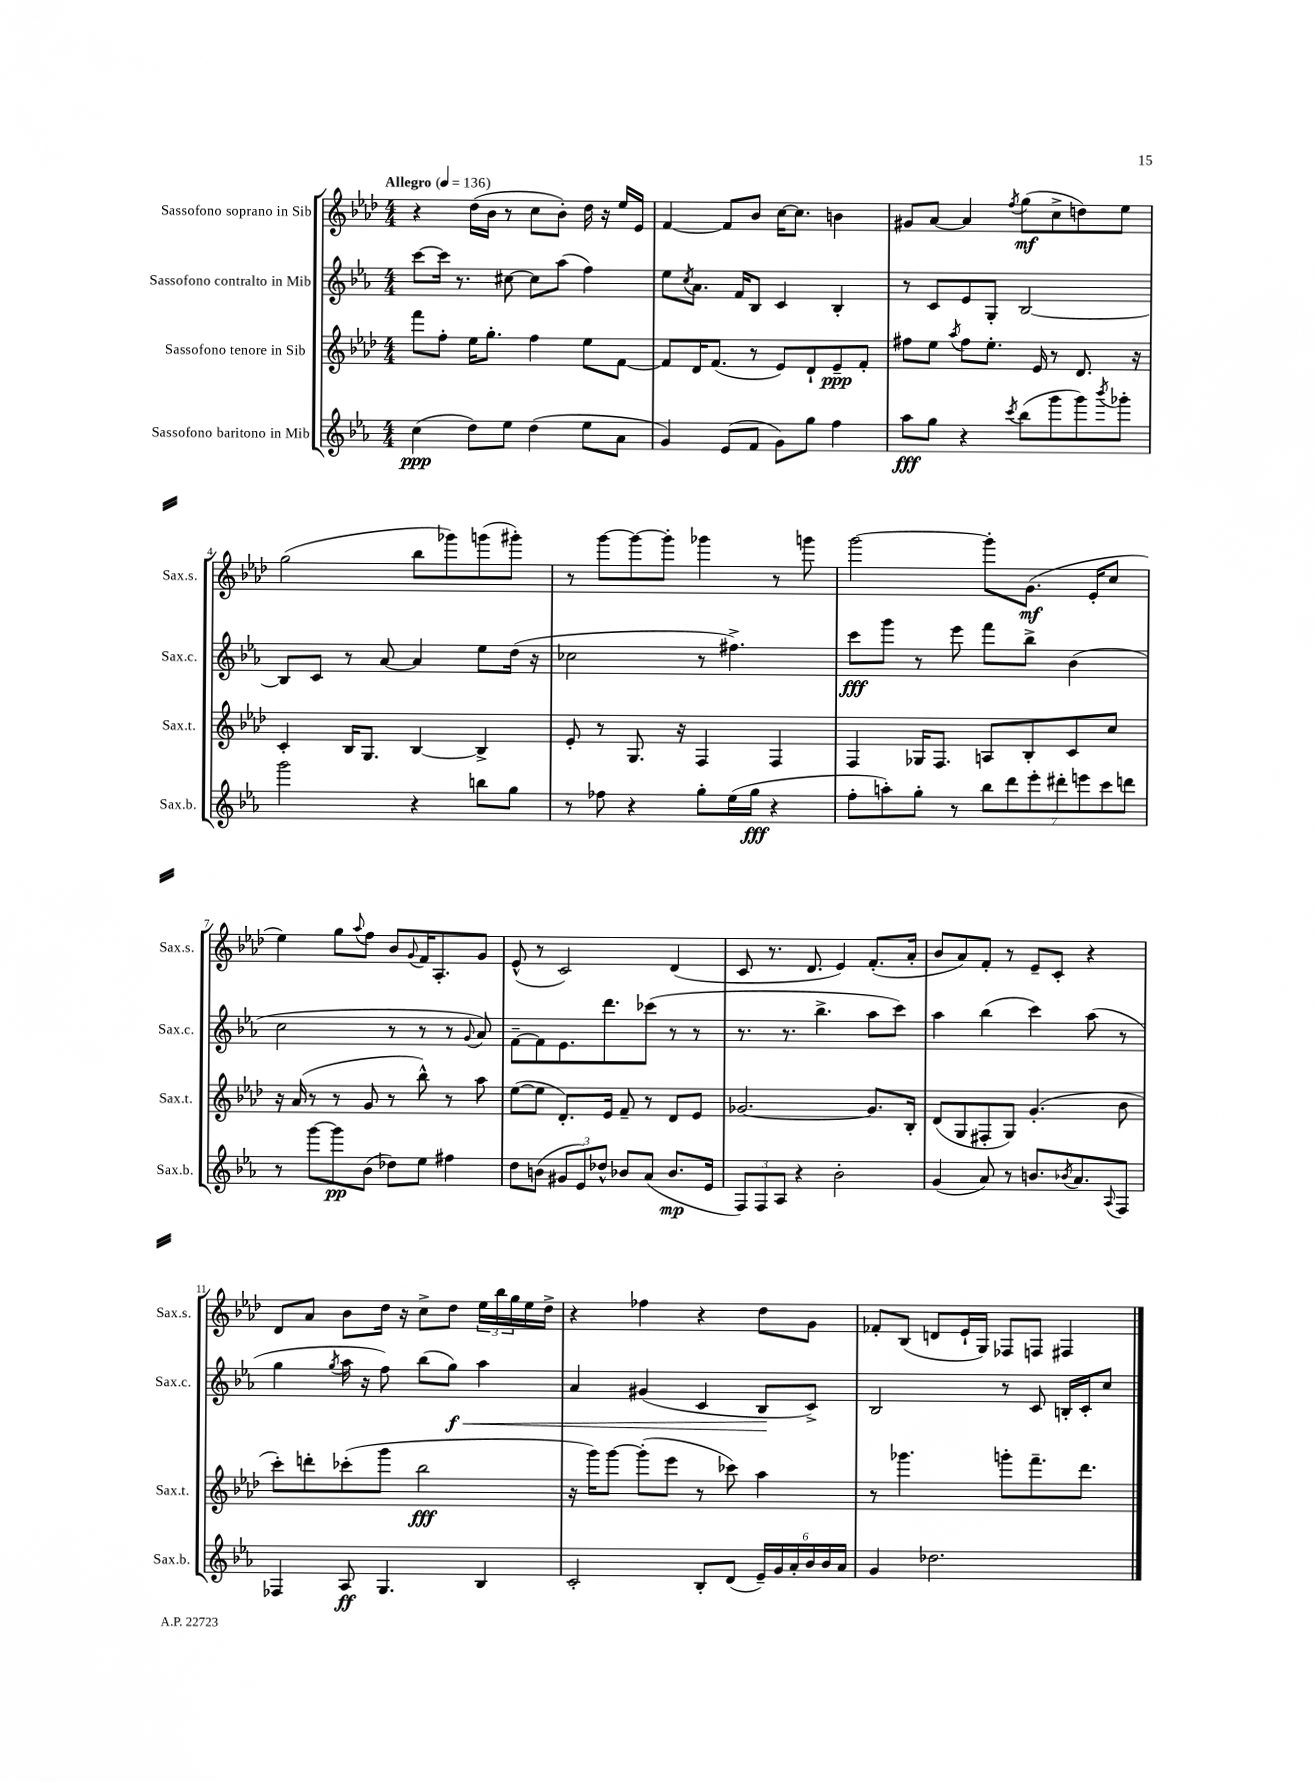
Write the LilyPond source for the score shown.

<<
\new StaffGroup <<
\new Staff = "s0" \with { instrumentName = "Sassofono soprano in Sib" shortInstrumentName = "Sax.s." } {
    \clef treble \key aes \major \numericTimeSignature \time 4/4 \tempo "Allegro" 4 = 136
    r4 des''16( bes'16 r8 c''8 bes'8-.) des''16 r16 ees''16 ees'16 |
    f'4~ f'8 bes'8 c''16~ c''8. b'4 |
    gis'8 aes'8~ aes'4 \acciaccatura { f''8 } g''8\mf( c''8-> d''8) ees''8 |
    g''2( bes''8 ges'''8) g'''8( gis'''8-.) |
    r8 g'''8~ g'''8~ g'''8-. ges'''4 r8 g'''8 |
    g'''2~ g'''8-. g'8.\mf( ees'16-. c''8 |
    ees''4) g''8 \appoggiatura { aes''8 } f''8 bes'8 \appoggiatura { g'8 } f'16 aes8.-. g'8 |
    ees'8-^( r8 c'2) des'4( |
    c'8 r8. des'8. ees'4) f'8.-.( aes'16-. |
    bes'8 aes'8) f'8-. r8 ees'8-- c'8-. r4 |
    des'8 aes'8 bes'8 des''16 r16 c''8-> des''8 \tuplet 3/2 { ees''16 bes''16 g''16 } ees''16 des''16-> |
    r4 fes''4 r4 des''8 g'8 |
    fes'8-. bes8( d'8 ees'16-! g16) fes8 f8 fis4 \bar "|." |
}
\new Staff = "s1" \with { instrumentName = "Sassofono contralto in Mib" shortInstrumentName = "Sax.c." } {
    \clef treble \key ees \major \numericTimeSignature \time 4/4
    c'''8~ c'''16 r8. cis''8~ cis''8 aes''8( f''4) |
    ees''8 \acciaccatura { c''8 } aes'8. f'16 bes8 c'4 bes4-. |
    r8 c'8 ees'8 g8-. bes2~ |
    bes8 c'8 r8 aes'8~ aes'4 ees''8 d''16( r16 |
    ces''2 r8 fis''4.->) |
    c'''8\fff g'''8 r8 ees'''8 f'''8 bes''8-> bes'4( |
    c''2 r8 r8 r8 \appoggiatura { g'8 } aes'8) |
    f'8~-- f'8 ees'8. d'''8. ces'''8( r8 r8 |
    r8. r8. bes''4.-> aes''8 c'''8) |
    aes''4 bes''4( c'''4) aes''8( r8 |
    g''4 \acciaccatura { g''8 } aes''16 r16 f''8) bes''8( g''8\f\<) aes''4 |
    aes'4 gis'4( c'4 bes8\! c'8->) |
    bes2 r8 c'8 b16-. c'16-. c''8 \bar "|." |
}
\new Staff = "s2" \with { instrumentName = "Sassofono tenore in Sib" shortInstrumentName = "Sax.t." } {
    \clef treble \key aes \major \numericTimeSignature \time 4/4
    f'''8 f''8-. ees''16 g''8.-. f''4 ees''8 f'8~ |
    f'8 des'16 f'8.( r8 ees'8) des'8-! ees'8--\ppp f'8-. |
    fis''8 ees''8 \acciaccatura { aes''8 } fis''8 ees''8.-. ees'16 r8 des'8. r16 |
    c'4-. bes16 g8. bes4~ bes4-> |
    ees'8-. r8 g8. r16 f4 f4 |
    f4 ges16 f8. a8 bes8-. c'8 c''8 |
    r16 aes'16( r8 r8 g'8 r8 bes''8-^) r8 aes''8 |
    ees''8~( ees''8 des'8.-.) ees'16 f'8-- r8 des'8 ees'8 |
    ges'2.~ ges'8. bes16-. |
    des'8( g8 fis8-. g8) g'4.-.( bes'8 |
    c'''8-.) d'''8-. ces'''8-.( g'''8 bes''2\fff |
    r16 g'''16) g'''8~ g'''8-.( ees'''8 r8 ces'''8) aes''4 |
    r8 ges'''4. g'''8-. f'''8.-- des'''8. \bar "|." |
}
\new Staff = "s3" \with { instrumentName = "Sassofono baritono in Mib" shortInstrumentName = "Sax.b." } {
    \clef treble \key ees \major \numericTimeSignature \time 4/4
    c''4\ppp( d''8) ees''8 d''4( ees''8 aes'8 |
    g'4) ees'8( f'8 g'8) g''8 f''4 |
    aes''8\fff g''8 r4 \acciaccatura { c'''8 } bes''8( g'''8 g'''8) \acciaccatura { bes'''8 } ges'''8-. |
    g'''2 r4 b''8 g''8 |
    r8 fes''8 r4 g''8-. ees''16( g''16\fff r4 |
    f''8-. a''8-.) g''8-. r8 \tuplet 7/4 { bes''8 d'''8 ees'''8-. dis'''8-. e'''8 c'''8 d'''8 } |
    r8 g'''8~ g'''8\pp bes'8( des''8) ees''8 fis''4 |
    d''8 b'8( \tuplet 3/2 { gis'8 ees'8) des''8-^ } bes'8 aes'8( bes'8.\mp ees'16 |
    \tuplet 3/2 { f8) f8 aes8 } r4 bes'2-. |
    g'4( aes'8) r8 b'8. \acciaccatura { bes'8 } aes'8. \appoggiatura { aes8 } f8 |
    fes4 aes8\ff g4. bes4 |
    c'2-. bes8-. d'8( \tuplet 6/4 { ees'16--) g'16 aes'16-. bes'16 bes'16 aes'16 } |
    g'4 des''2. \bar "|." |
}
>>
>>
